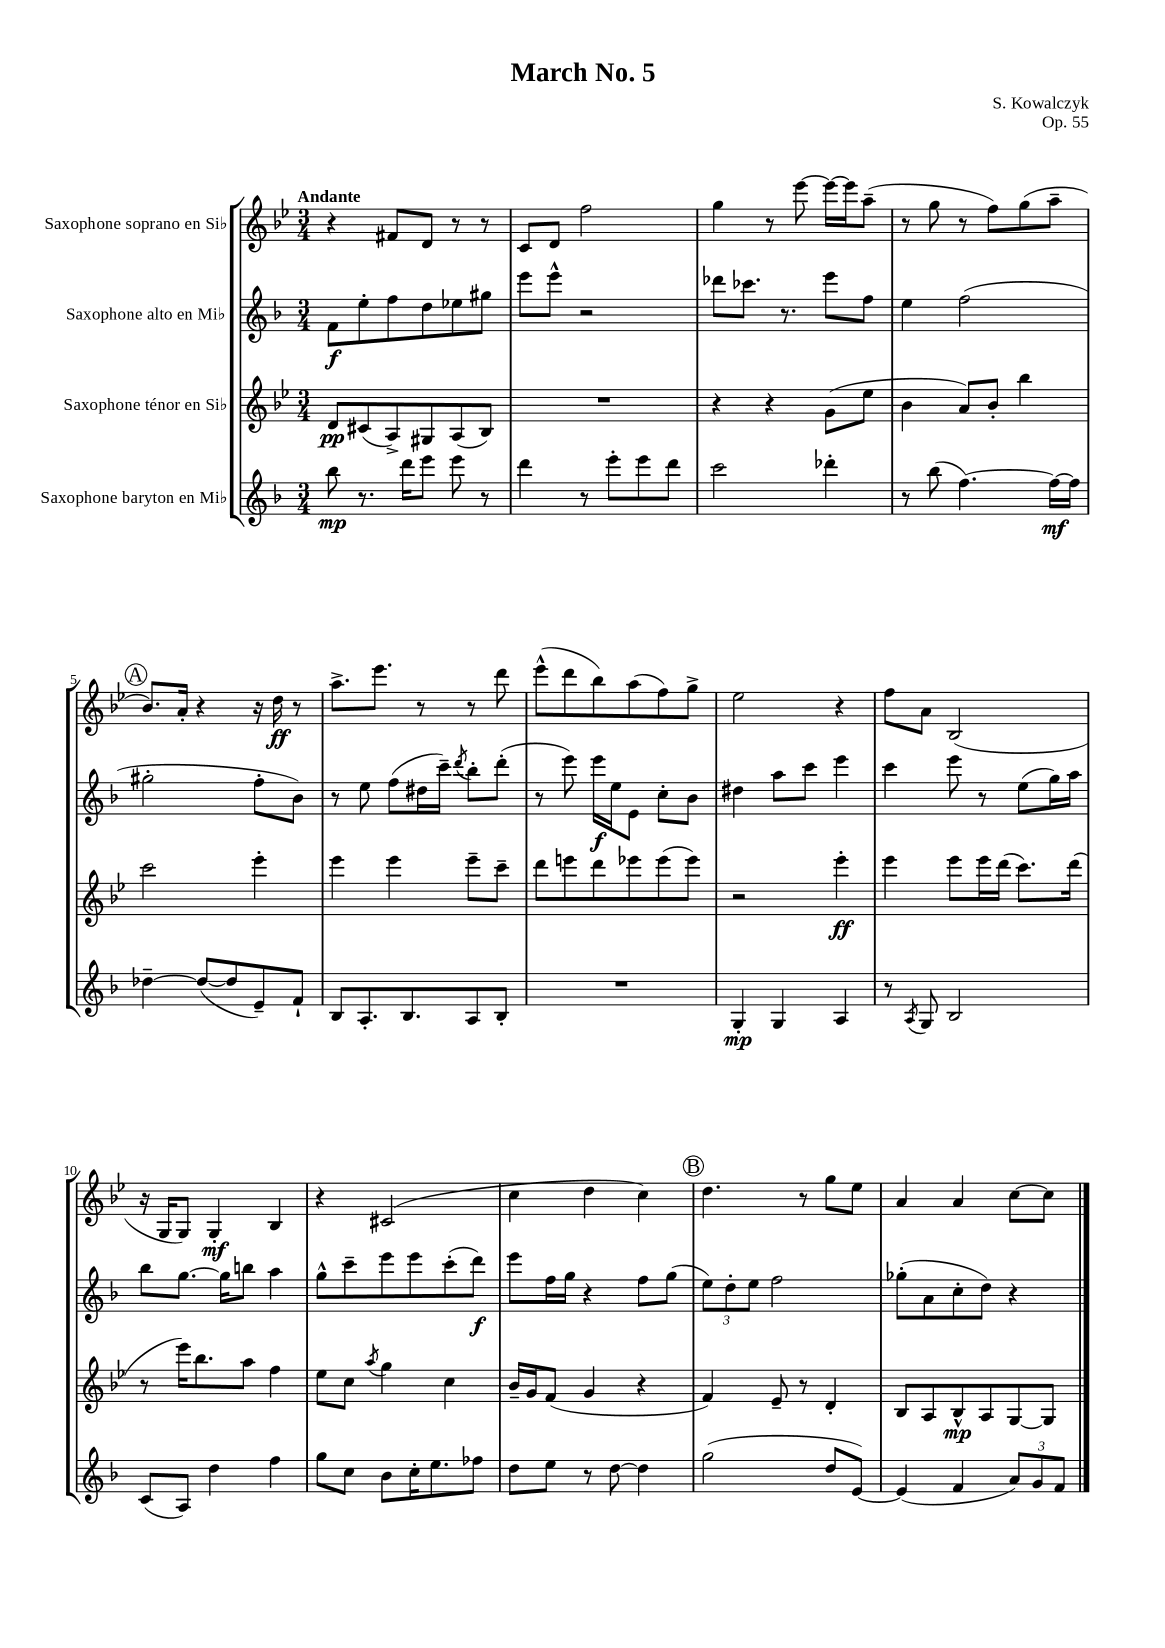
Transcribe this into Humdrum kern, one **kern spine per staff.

**kern	**kern	**kern	**kern
*staff4	*staff3	*staff2	*staff1
*clefG2	*clefG2	*clefG2	*clefG2
*k[b-]	*k[b-e-]	*k[b-]	*k[b-e-]
*M3/4	*M3/4	*M3/4	*M3/4
8bb-\	8d/L	8f\L	4r
8.r	(8c#/	8ee'\	.
.	8A^/)	8ff\	8f#/L
16ddd\LK	.	.	.
8eee\J	8G#/	8dd\	8d/J
8eee\	(8A/	8ee-\	8r
8r	8B-/J)	8gg#\J	8r
=	=	=	=
4ddd\	2.r	8eee\L	8c/L
.	.	8eee^^\J	8d/J
8r	.	2r	2ff\
8eee'\L	.	.	.
8eee\	.	.	.
8ddd\J	.	.	.
=	=	=	=
2ccc\	4r	8ddd-\L	4gg\
.	.	8.ccc-\J	.
.	4r	.	8r
.	.	8.r	.
.	.	.	[8eee-\
4ddd-'\	(8g\L	8eee\L	16eee-\_LL
.	.	.	16eee-\]J
.	8ee-\J	8ff\J	(8aa~\J
=	=	=	=
8r	4b-\	4ee\	8r
(8bb-\	.	.	8gg\
[4.ff\)	8a/L)	(2ff\	8r
.	8b-'/J	.	8ff\L)
.	4bb-\	.	(8gg\
16ff\_LL	.	.	8aa~\J
16ff\]JJ	.	.	.
=	=	=	=
[4dd-~\	2ccc\	2gg#'\	8.b-/L)
.	.	.	16a'/Jk
(8dd-/_L	.	.	4r
8dd-/]	.	.	.
8e~/)	4eee-'\	8ff'\L	16r
.	.	.	16dd\
8f`/J	.	8b-\J)	8r
=	=	=	=
8B-/L	4eee-\	8r	8.aa^\L
8.A'/	.	8ee\	.
.	.	.	8.eee-\J
.	4eee-\	(8ff\L	.
8.B-/	.	.	.
.	.	16dd#\L	8r
.	.	16ccc~\JJ)	.
.	.	8qddd/	.
8A/	8eee-~\L	8bb-'\L	8r
8B-'/J	8ccc~\J	(8ddd'\J	8ddd\
=	=	=	=
2.r	8ddd\L	8r	(8eee-^^\L
.	8eee\	8eee\)	8ddd\
.	8ddd\	16eee\LL	8bb-\)
.	.	16ee\J	.
.	8eee-\	8e\J	(8aa\
.	(8eee-\	8cc'\L	8ff\)
.	8eee-\J)	8b-\J	8gg^\J
=	=	=	=
4G'/	2r	4dd#\	2ee-\
4G/	.	8aa\L	.
.	.	8ccc\J	.
4A/	4eee-'\	4eee\	4r
=	=	=	=
8r	4eee-\	4ccc\	8ff\L
8qA/	.	.	.
8G/	.	.	8a\J
2B-/	8eee-\L	8eee\	(2B-/
.	16eee-\L	8r	.
.	(16ddd\JJ	.	.
.	8.ccc\L)	(8ee\L	.
.	.	16gg\L)	.
.	(16ddd\Jk	16aa\JJ	.
=	=	=	=
(8c/L	8r	8bb-\L	16r
.	.	.	16G/LK
8A/J)	16eee-\LK)	[8.gg\J	8G/J)
.	8.bb-\	.	.
4dd\	.	.	4G'/
.	.	16gg\]LK	.
.	8aa\J	8bb\J	.
4ff\	4ff\	4aa\	4B-/
=	=	=	=
8gg\L	8ee-\L	8gg^^\L	4r
8cc\J	8cc\J	8ccc~\	.
.	8qaa/	.	.
8b-\L	4gg\	8eee\	(2c#/
16cc'\K	.	8eee\	.
8.ee\	.	.	.
.	4cc\	(8ccc'\	.
8ff-\J	.	8ddd\J)	.
=	=	=	=
8dd\L	16b-~/LL	8eee\L	4cc\
.	16g/J	.	.
8ee\J	(8f/J	16ff\L	.
.	.	16gg\JJ	.
8r	4g/	4r	4dd\
[8dd\	.	.	.
4dd\]	4r	8ff\L	4cc\)
.	.	(8gg\J	.
=	=	=	=
(2gg\	4f/)	12ee\L)	4.dd\
.	.	12dd'\	.
.	.	12ee\J	.
.	8e-~/	2ff\	.
.	8r	.	8r
8dd/L	4d'/	.	8gg\L
[8e/J)	.	.	8ee-\J
=	=	=	=
(4e/]	8B-/L	(8gg-'\L	4a/
.	8A/	8a\	.
4f/	8B-^^/	8cc'\	4a/
.	8A/	8dd\J)	.
12a/L)	[8G/	4r	[8cc\L
12g/	.	.	.
.	8G/]J	.	8cc\]J
12f/J	.	.	.
==	==	==	==
*-	*-	*-	*-
